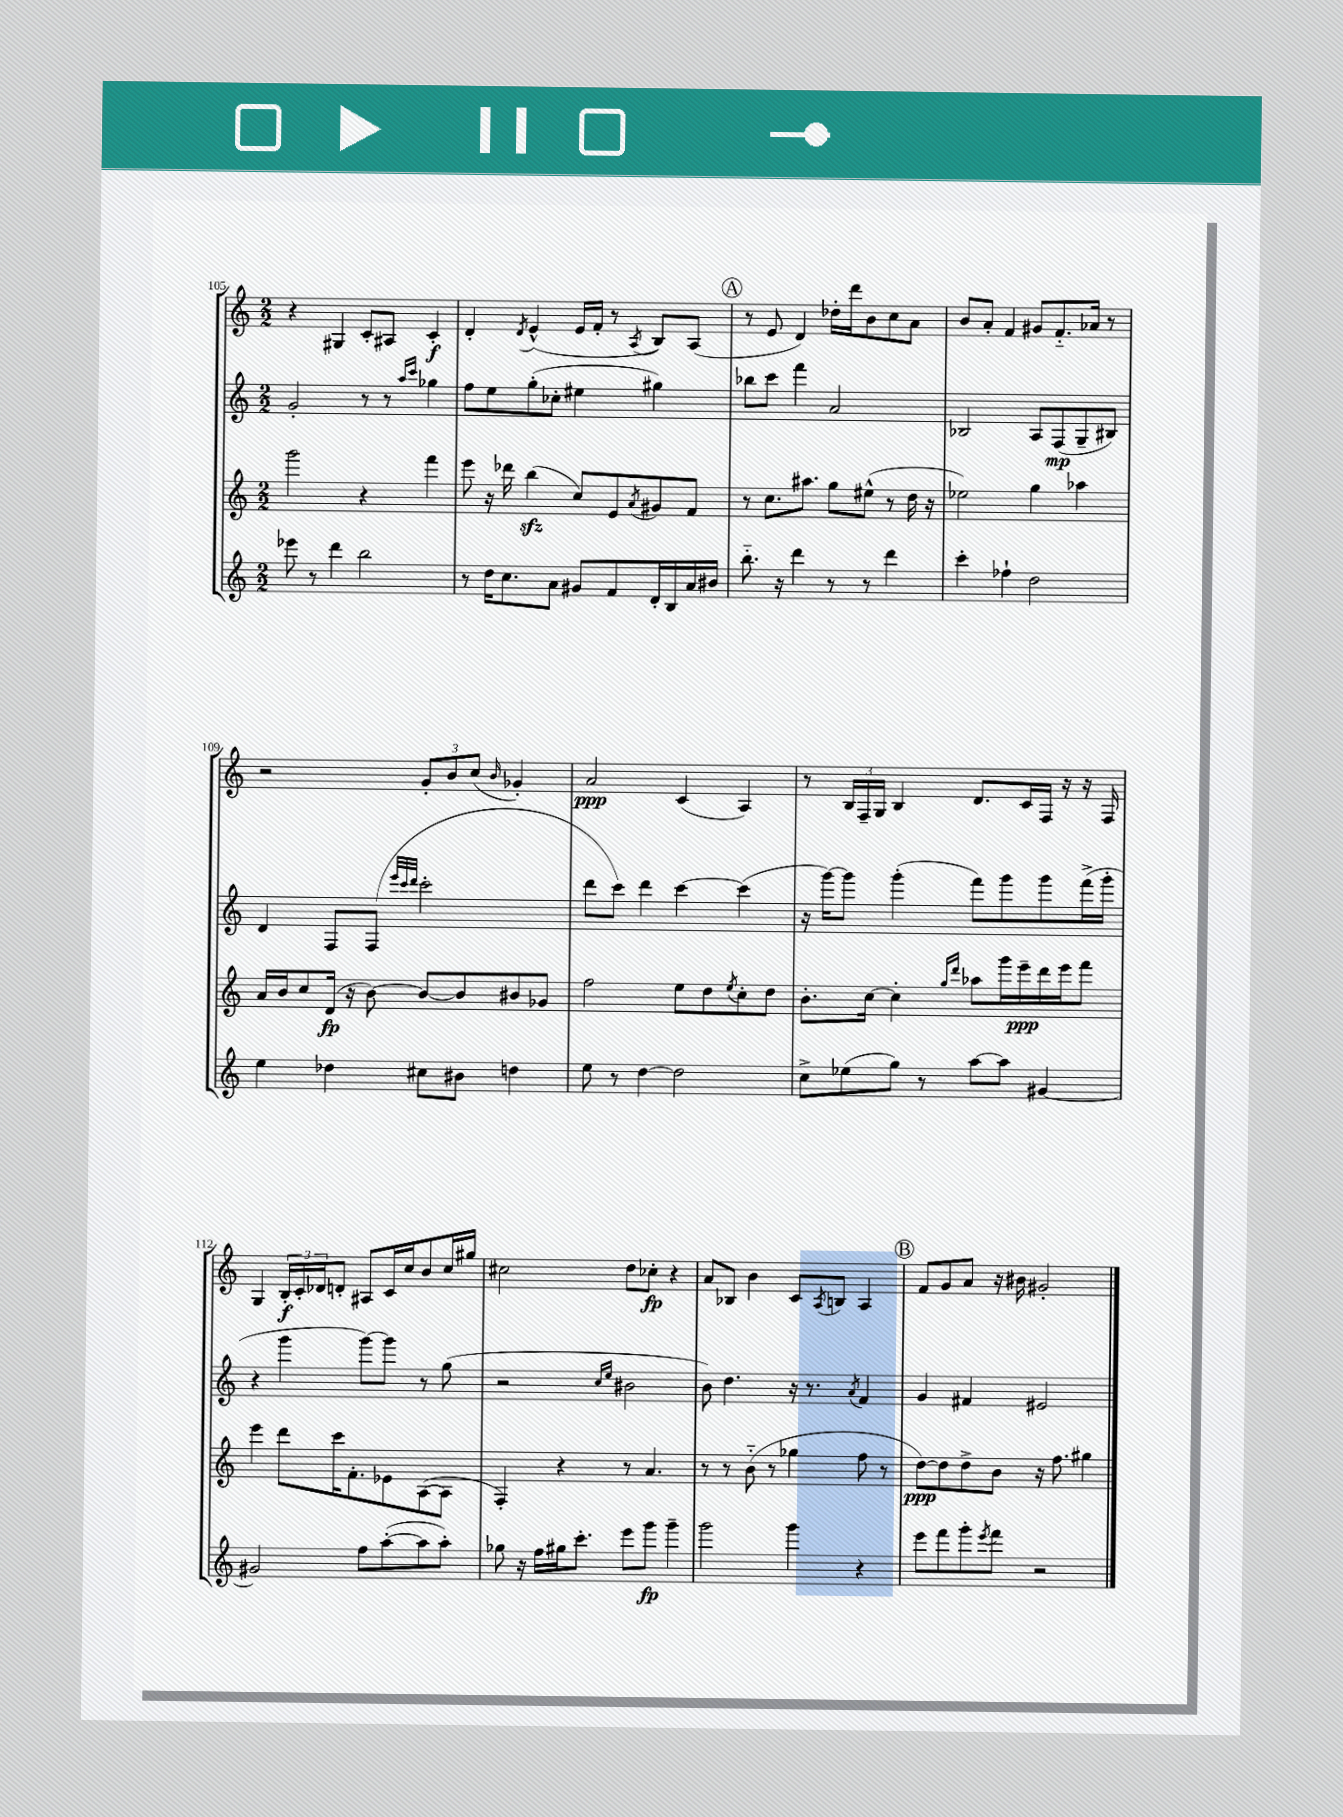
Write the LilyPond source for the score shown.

<<
\new StaffGroup <<
\new Staff = "s0" {
    \clef treble \key c \major \numericTimeSignature \time 2/2
    r4 gis4 c'8-. ais8 c'4-.\f |
    d'4-. \acciaccatura { d'8 } e'4-^( e'16 f'16-. r8 \acciaccatura { a8 } b8) a8( |
    \mark \markup { \circle "A" } r8 e'8 d'4) des''16-. d'''16 b'8 c''8 a'8 |
    b'8 a'8-. f'4 gis'8 f'8.-_ aes'16 r8 |
    r2 \tuplet 3/2 { g'8-. b'8 c''8( } \grace { b'16 } ges'4-.) |
    a'2\ppp c'4( a4) |
    r8 \tuplet 3/2 { b16 f16-- g16 } b4 d'8. c'16 f16 r16 r16 f16 |
    g4 \tuplet 3/2 { b16-.\f c'16-. des'16 } d'8-. ais8 c'16 c''16 b'8 c''16 gis''16 |
    cis''2 d''8 ces''8-.\fp r4 |
    a'8 bes8 b'4 c'8 \acciaccatura { a8 } b8 a4 |
    \mark \markup { \circle "B" } f'8 g'8 a'8 r16 bis'16 gis'2-. \bar "|." |
}
\new Staff = "s1" {
    \clef treble \key c \major \numericTimeSignature \time 2/2
    g'2-. r8 r8 \grace { a''16 c'''16 } ges''4 |
    f''8 e''8 g''8-.( ces''8-. eis''4 gis''4) |
    \mark \markup { \circle "A" } bes''8 c'''8 f'''4 a'2 |
    bes2 a8 f8\mp( g8-- bis8) |
    d'4 f8 f8( \grace { e'''32 c'''32 d'''32 } c'''2-. |
    d'''8 c'''8) d'''4 c'''4~ c'''4( |
    r16 g'''16~) g'''8 g'''4-.( f'''8) g'''8 g'''8 f'''16->( g'''16-. |
    r4 g'''4 g'''8~) g'''8 r8 g''8( |
    r2 \grace { c''16 e''16 } bis'2 |
    b'8) d''4. r16 r8. \acciaccatura { a'8 } f'4 |
    \mark \markup { \circle "B" } g'4 fis'4 eis'2 \bar "|." |
}
\new Staff = "s2" {
    \clef treble \key c \major \numericTimeSignature \time 2/2
    g'''2 r4 f'''4 |
    e'''8 r16 des'''16 b''4\sfz( c''8) e'8 \acciaccatura { a'8 } gis'8 f'8 |
    \mark \markup { \circle "A" } r8 c''8. ais''8. g''8 eis''8-^( r8 d''16 r16 |
    ees''2) g''4 aes''4 |
    a'16 b'16 c''8 d'16\fp( r16 b'8~) b'8~ b'8 bis'8 ges'8 |
    f''2 e''8 d''8 \acciaccatura { e''8 } c''8-. d''8 |
    b'8.-. c''16~ c''4-. \grace { g''16 d'''16 } aes''8 g'''16 e'''16--\ppp d'''16 e'''16 f'''8 |
    e'''4 d'''8 c'''16 f'8.-. ees'8 a8~( a8 |
    f4-.) r4 r8 a'4. |
    r8 r8 b'8-_( r8 ges''4 f''8 r8 |
    \mark \markup { \circle "B" } d''8~\ppp) d''8 d''8-> b'8 r16 f''8. gis''4 \bar "|." |
}
\new Staff = "s3" {
    \clef treble \key c \major \numericTimeSignature \time 2/2
    ees'''8 r8 d'''4 b''2 |
    r8 d''16 c''8. a'8 gis'8 f'8 d'16-. b16 a'16 bis'16 |
    \mark \markup { \circle "A" } b''8.-_ r16 d'''4 r8 r8 d'''4 |
    c'''4-. fes''4-! d''2 |
    e''4 des''4 cis''8 bis'8 d''4 |
    e''8 r8 d''4~ d''2 |
    c''8-> ees''8( g''8) r8 a''8~ a''8 gis'4~ |
    gis'2 f''8 a''8~-.( a''8 a''8-.) |
    ges''8 r16 f''16 gis''16 c'''8.-. e'''8 g'''8\fp g'''4-- |
    g'''2 g'''4 r4 |
    \mark \markup { \circle "B" } e'''8 f'''8 g'''8-. \acciaccatura { e'''8 } f'''8 r2 \bar "|." |
}
>>
>>
\layout { \context { \Score currentBarNumber = #105 } }
